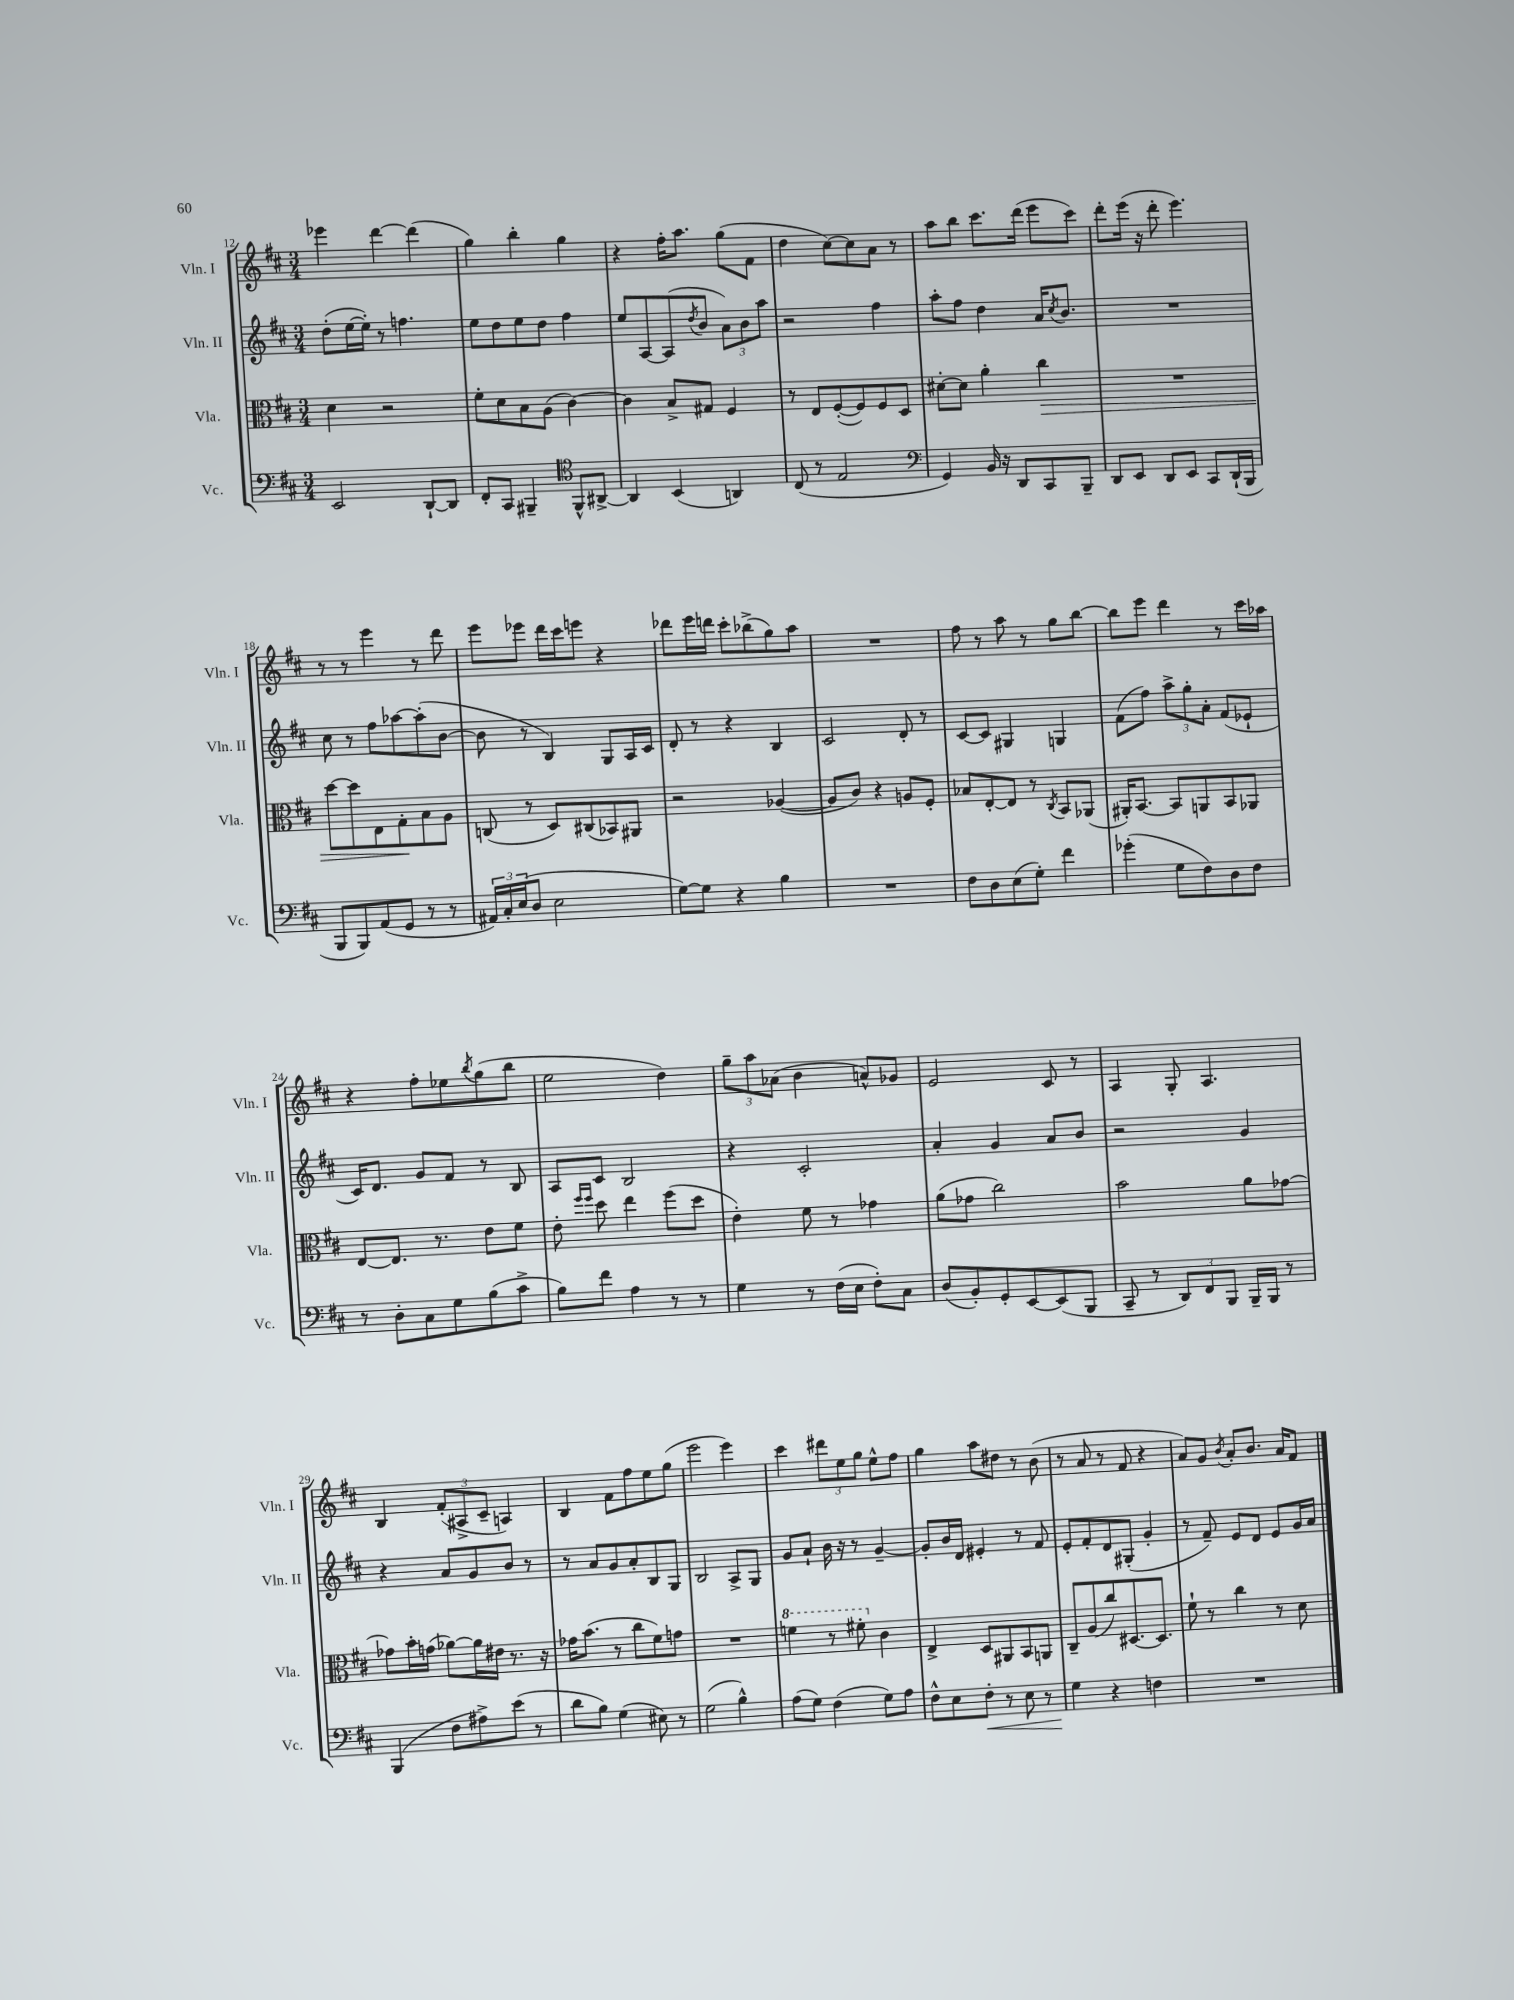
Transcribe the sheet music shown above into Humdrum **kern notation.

**kern	**dynam	**kern	**dynam	**kern	**kern
*part4	*part4	*part3	*part3	*part2	*part1
*staff4	*staff4	*staff3	*staff3	*staff2	*staff1
*I"Vc.	*	*I"Vla.	*	*I"Vln. II	*I"Vln. I
*I'Vc.	*	*I'Vla.	*	*I'Vln. II	*I'Vln. I
*clefF4	*	*clefC3	*	*clefG2	*clefG2
*k[f#c#]	*	*k[f#c#]	*	*k[f#c#]	*k[f#c#]
*M3/4	*	*M3/4	*	*M3/4	*M3/4
=12	=12	=12	=12	=12	=12
2EE/	.	4d\	.	(8dd'\L	4eee-X\
.	.	.	.	[16ee\L	.
.	.	.	.	16ee'\JJ])	.
.	.	2r	.	8r	[4ddd\
.	.	.	.	4.ffn\	.
[8DD`/L	.	.	.	.	(4ddd\]
8DD/J]	.	.	.	.	.
=13	=13	=13	=13	=13	=13
8FF#'/L	.	8f#'\L	.	8ee\L	4gg\)
8CC#/J	.	8d\	.	8dd\	.
4BBB#X~/	.	8B\	.	8ee\	4bb'\
.	.	(8A\J	.	8dd\J	.
*clefC4	*	*	*	*	*
8FF#^^/L	.	[4c#\)	.	4ff#\	4gg\
[8AA#X^/J	.	.	.	.	.
=14	=14	=14	=14	=14	=14
4AA#/]	.	4c#\]	.	8ee/L	4r
.	.	.	.	[8A/	.
(4BB/	.	8B^/L	.	(8A/]	16ff#'\KL
.	.	.	.	.	8.aa\J
.	.	.	.	8qdd/	.
.	.	8G#X/J	.	8b/J	.
4AAn/)	.	4F#/	.	12a\L)	(8gg\L
.	.	.	.	12b\	.
.	.	.	.	.	8f#\J
.	.	.	.	12aa\J	.
=15	=15	=15	=15	=15	=15
(8C#/	.	8r	.	2r	4dd\
8r	.	8E/L	.	.	.
2E/	.	([8F#'/	.	.	[8cc#\L)
.	.	8F#/])	.	.	8cc#\]
.	.	8F#/	.	4ff#\	8a\J
.	.	8D/J	.	.	8r
=16	=16	=16	=16	=16	=16
*clefF4	*	*	*	*	*
4GG/)	.	[8d#X'\L	.	8aa'\L	8aa\L
.	.	8d#\J]	.	8ff#\J	8bb\J
16BB/	.	4a'\	.	4dd\	8.ccc#\L
16r	.	.	.	.	.
8DD/L	.	.	.	.	.
.	.	.	.	.	(16ddd\Jk
!	!	!	!LO:HP:b	!	!
8CC#/	.	4cc#\	>	16a/KL	8eee\L
.	.	.	.	8qcc#/	.
.	.	.	.	8.b/J	.
8BBB~/J	.	.	.	.	8ccc#\J)
=17	=17	=17	=17	=17	=17
8DD/L	.	2.r	.	2.r	8ddd'\L
8EE/J	.	.	.	.	(16eee\Jk
.	.	.	.	.	16r
8DD/L	.	.	.	.	8ddd'\
8EE/J	.	.	.	.	4.eee\)
8CC#/L	.	.	.	.	.
(16DD`/L	.	.	.	.	.
16BBB/JJ	.	.	.	.	.
!!LO:LB:g=z
=18	=18	=18	=18	=18	=18
8BBB/L	.	[8dd\L	.	8cc#\	8r
8BBB/)	.	8dd\]	.	8r	8r
(8AA/	.	8E\	.	8ff#\L	4eee\
8GG/J	.	8G'\	.	[8aa-X\	.
8r	.	8B\	]	(8aa-'\]	8r
8r	.	8A\J	.	[8b\J	8ddd\
=19	=19	=19	=19	=19	=19
24AA#X/LL)	.	(8Cn/	.	8b\]	8eee\L
24C#'/	.	.	.	.	.
(24E/J	.	.	.	.	.
8D/J	.	8r	.	8r	8eee-X\J
2E\	.	8D/L)	.	4B/)	16ddd\LL
.	.	.	.	.	16ccc#\J
.	.	(8C#X/	.	.	8eeen\J
.	.	8BB-X/)	.	8G/L	4r
.	.	8AA#X/J	.	16A/L	.
.	.	.	.	16c#/JJ	.
=20	=20	=20	=20	=20	=20
[8G\L)	.	2r	.	8d'/	8ddd-X\L
8G\J]	.	.	.	8r	16eee\L
.	.	.	.	.	16dddn\JJ
4r	.	.	.	4r	8ccc#'\L
.	.	.	.	.	(8bb-X^\
4B\	.	([4A-X/	.	4B/	8gg\)
.	.	.	.	.	8aa\J
=21	=21	=21	=21	=21	=21
2.r	.	8A-/L]	.	2c#/	2.r
.	.	8c#/J)	.	.	.
.	.	4r	.	.	.
.	.	8An/L	.	8d'/	.
.	.	8F#'/J	.	8r	.
=22	=22	=22	=22	=22	=22
8F#\L	.	8B-X/L	.	[8c#/L	8ff#\
8D\	.	[8E'/	.	8c#/J]	8r
(8E\	.	8E/J]	.	4G#X/	8aa\
8G'\J)	.	8r	.	.	8r
.	.	8qC#/	.	.	.
4f#\	.	8BB/L	.	4Gn/	8gg\L
.	.	(8AA-X/J	.	.	[8bb\J
=23	=23	=23	=23	=23	=23
(4g-X'\	.	16AA#X'/KL)	.	(8f#\L	8bb\L]
.	.	[8.BB/J	.	.	.
.	.	.	.	8ff#\J)	8eee\J
8G\L	.	8BB/L]	.	12aa^\L	4ddd\
.	.	.	.	12gg'\	.
8F#\)	.	8AAn/	.	.	.
.	.	.	.	12a'\J	.
8D\	.	8BB/	.	(8f#/L	8r
8F#\J	.	8AA-X/J	.	8e-X`/J	16ccc#\LL
.	.	.	.	.	16aa-X\JJ
!!LO:LB:g=z
=24	=24	=24	=24	=24	=24
8r	.	[8E/L	.	16c#/KL)	4r
.	.	.	.	8.d/J	.
8D'\L	.	8.E/J]	.	.	.
8C#\	.	.	.	8g/L	8ff#'\L
.	.	8.r	.	.	.
8G\	.	.	.	8f#/J	8ee-X\
.	.	.	.	.	8qbb/
(8B\	.	8e\L	.	8r	(8gg\
8c#^\J	.	8f#\J	.	8B/	8bb\J
=25	=25	=25	=25	=25	=25
8B\L)	.	8e'\	.	8A/L	2ee\
.	.	16qqff#/LL	.	.	.
.	.	16qqff#/JJ	.	.	.
8f#\J	.	8dd\	.	8c#/J	.
4A\	.	4ee\	.	2B/	.
8r	.	(8ff#\L	.	.	4dd\)
8r	.	8dd\J	.	.	.
=26	=26	=26	=26	=26	=26
4G\	.	4e'\)	.	4r	12gg~\L
.	.	.	.	.	12aa\
.	.	.	.	.	(12a-X\J
8r	.	8f#\	.	2c#'/	4b\
(16F#\LL	.	8r	.	.	.
16E\JJ	.	.	.	.	.
8F#'\L)	.	4g-X\	.	.	8an^^/L)
8C#\J	.	.	.	.	8g-X/J
=27	=27	=27	=27	=27	=27
(8D/L	.	(8a\L	.	4a'/	2e/
8BB'/)	.	8g-X\J	.	.	.
8GG'/	.	2cc#\)	.	4g/	.
[8EE/	.	.	.	.	.
(8EE/]	.	.	.	8a/L	8c#/
8BBB/J	.	.	.	8b/J	8r
=28	=28	=28	=28	=28	=28
8CC#~/	.	2b\	.	2r	4A/
8r	.	.	.	.	.
12DD/L)	.	.	.	.	8G'/
12FF#/	.	.	.	.	.
.	.	.	.	.	4.A/
12BBB/J	.	.	.	.	.
16BBB~/LL	.	8a\L	.	4g/	.
16BBB/JJ	.	.	.	.	.
8r	.	[8g-X\J	.	.	.
!!LO:LB:g=z
=29	=29	=29	=29	=29	=29
(4BBB/	.	8g-X\L]	.	4r	4B/
.	.	16b'\L	.	.	.
.	.	(16gn\JJ	.	.	.
8F#\L	.	[8a-X\L)	.	8a/L	(12f#'/L
.	.	.	.	.	12A#X^/
8A#X^\)	.	16a-\L]	.	8g/	.
.	.	.	.	.	12c#~/J
.	.	16e#X\JJ	.	.	.
(8e\J	.	8.r	.	8b/J	4An/)
8r	.	.	.	8r	.
.	.	16r	.	.	.
=30	=30	=30	=30	=30	=30
8d\L	.	16g-X\KL	.	8r	4B/
.	.	(8.b\J	.	.	.
8B\J)	.	.	.	8a/L	.
(4G\	.	8r	.	8g/	8f#\L
.	.	8cc#\L	.	8a'/	8ff#\
8E#X\)	.	8f#\)	.	8B/	8ee\
8r	.	8gn\J	.	8G/J	(8gg\J
=31	=31	=31	=31	=31	=31
(2G\	.	2.r	.	2B/	2eee\
4B^^\)	.	.	.	8A^/L	4eee\)
.	.	.	.	8G/J	.
=32	=32	=32	=32	=32	=32
*	*	*8va	*	*	*
(8A\L	.	4ffn\	.	8g/L	4ccc#\
8G\J)	.	.	.	8a`/J	.
(4F#\	.	8r	.	16b\	12ddd#X\L
.	.	.	.	16r	.
.	.	.	.	.	12ee\
.	.	8ff#X'\	.	8r	.
.	.	.	.	.	12gg\J
*	*	*X8va	*	*	*
8G\L)	.	4c#\	.	[4g~/	8ee^^\L
8A\J	.	.	.	.	8ff#\J
=33	=33	=33	=33	=33	=33
8F#^^\L	.	4E^/	.	8g'/L]	4gg\
8E\	.	.	.	16b/L	.
.	.	.	.	16d/JJ	.
!	!LO:HP:b	!	!	!	!
8F#'\J	<	8D/L	.	4e#X'/	8aa\L
8r	.	8AA#X/	.	.	8dd#X\J
8E\	.	8BB/	.	8r	8r
8r	.	8AAn/J	.	8f#/	(8b\
=34	=34	=34	=34	=34	=34
4G\	.	8C#~/L	.	8e'/L	8r
.	.	(8A/	.	8f#'/	8a/
4r	[	8cc#/)	.	8d/	8r
.	.	[8.D#X/	.	(8G#X'/J	8f#/
4Fn\	.	.	.	4g'/	4r
.	.	8.D#/J]	.	.	.
=35	=35	=35	=35	=35	=35
2.r	.	8f#`\	.	8r	8a/L)
.	.	8r	.	8f#~/)	8g/J
.	.	.	.	.	8qb/
.	.	4cc#\	.	8e/L	8a'/L
.	.	.	.	8d/J	8.b/J
.	.	8r	.	8e/L	.
.	.	.	.	.	16a/KL
.	.	8d\	.	16g/L	8f#/J
.	.	.	.	16a/JJ	.
==	==	==	==	==	==
*-	*-	*-	*-	*-	*-
